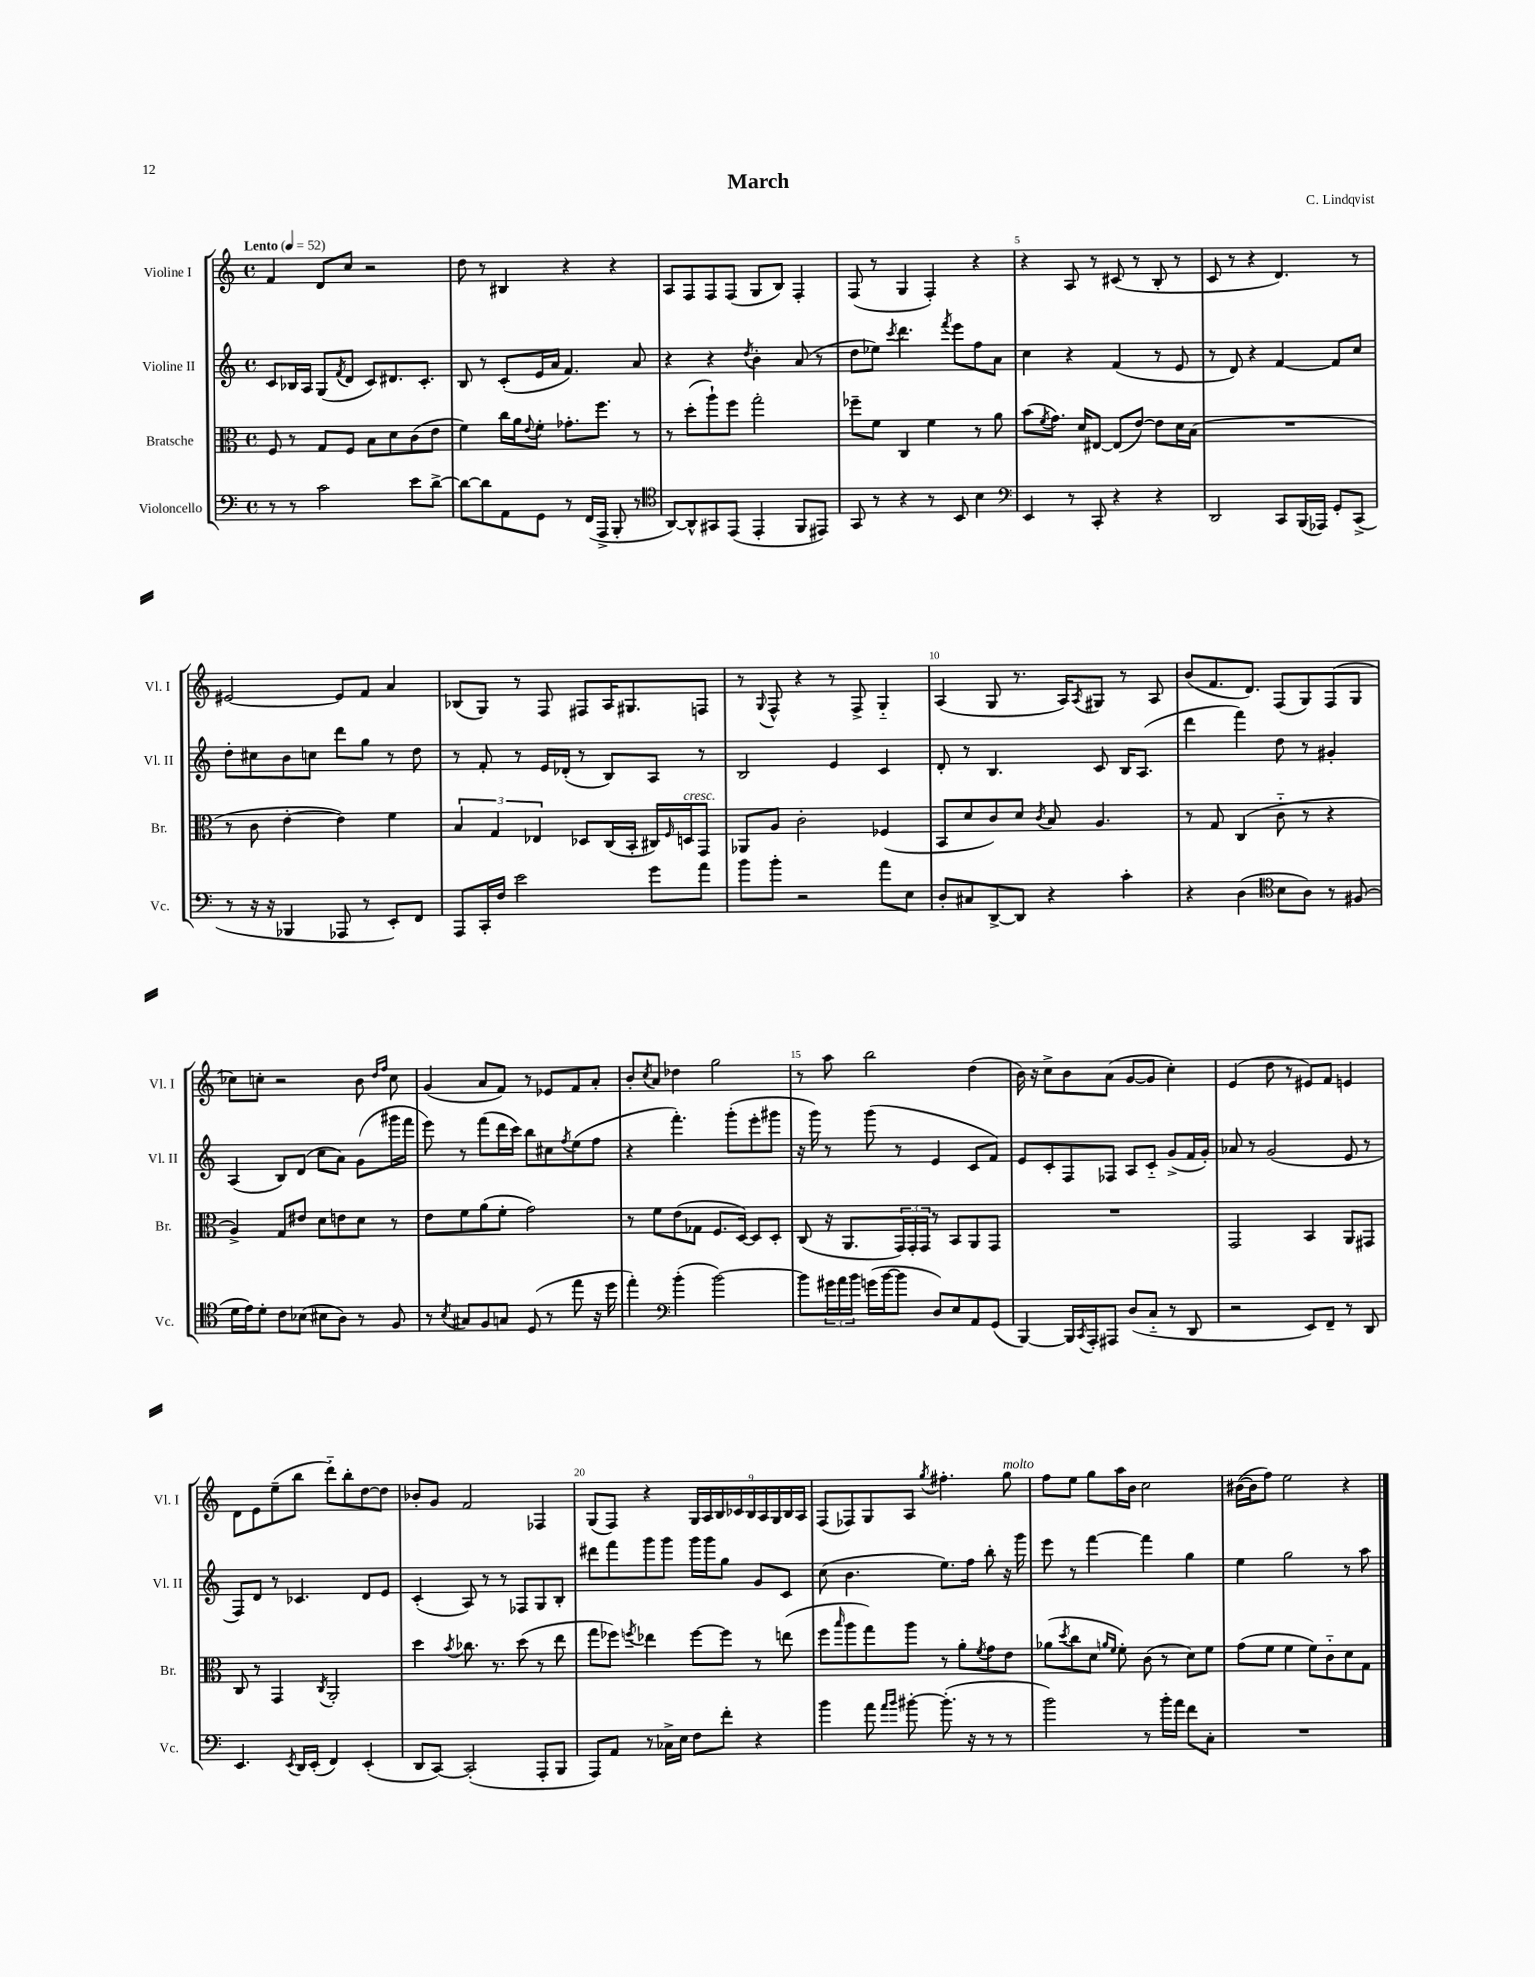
\header { title = "March" composer = "C. Lindqvist" }
<<
\new StaffGroup <<
\new Staff = "s0" \with { instrumentName = "Violine I" shortInstrumentName = "Vl. I" } {
    \clef treble \key c \major \defaultTimeSignature \time 4/4 \tempo "Lento" 4 = 52
    f'4 d'8 c''8 r2 |
    d''8 r8 bis4 r4 r4 |
    a8 f8 f8 f8( g8 b8) f4-. |
    f8( r8 g4 f4-.) r4 |
    r4 a8 r8 cis'8( r8 b8-. r8 |
    c'8 r8 r4 d'4.) r8 |
    eis'2~ eis'8 f'8 a'4 |
    bes8( g8) r8 f8 fis8 a16 gis8. f8 |
    r8 \appoggiatura { g8 } f8-^ r4 r8 f8-> g4-_ |
    a4( g8 r8. a16) \acciaccatura { a8 } gis8 r8 a8 |
    b'8( f'8. d'8.) f8( g8) f8( g8 |
    ces''8) c''8-. r2 b'8 \grace { d''16 f''16 } c''8 |
    g'4( a'8 f'8) r8 ees'8 f'8 a'8-. |
    b'8-. \acciaccatura { c''8 } a'8 des''4 g''2 |
    r8 a''8 b''2 d''4( |
    b'16) r16 c''8-> b'8 a'8( g'8~ g'8 c''4-.) |
    e'4( d''8 r8 eis'8) f'8 e'4 |
    d'8 e'8 e''8--( b''8 d'''8-_) b''8-. d''8~ d''8 |
    bes'8-. g'8 f'2 fes4 |
    g8( f8) r4 \tuplet 9/8 { g16 a16 b16 ces'16 b16 a16 g16 b16 a16 } |
    f8( fes8) g8 a8 \acciaccatura { g''8 } fis''4.-. g''8^\markup { \italic "molto" } |
    f''8 e''8 g''8 a''16 b'16 c''2 |
    bis'16~( bis'16 f''8) e''2 r4 \bar "|." |
}
\new Staff = "s1" \with { instrumentName = "Violine II" shortInstrumentName = "Vl. II" } {
    \clef treble \key c \major \defaultTimeSignature \time 4/4
    c'8 bes16 a16 g8( \acciaccatura { f'8 } d'8 c'8) dis'8. c'8.-. |
    b8 r8 c'8-.( e'16 a'16 f'4.) a'8 |
    r4 r4 \acciaccatura { d''8 } b'4-. a'8( r8 |
    d''8 ees''8) \acciaccatura { c'''8 } d'''4. \acciaccatura { f'''8 } e'''8 f''8 a'8 |
    c''4 r4 f'4( r8 e'8 |
    r8 d'8) r4 f'4~ f'8 c''8 |
    d''8-. cis''8 b'8 c''8 d'''8 g''8 r8 d''8 |
    r8 f'8-. r8 e'16 des'16-.( r8 b8) a8 r8 |
    b2 e'4 c'4 |
    d'8-. r8 b4. c'8 b16 a8.( |
    d'''4 f'''4) d''8 r8 gis'4-. |
    a4( b8) d'8( c''8 a'8) g'8( gis'''16 f'''16 |
    e'''8) r8 f'''8( d'''16 c'''16) b''8 cis''8 \acciaccatura { f''8 } e''8( f''8 |
    r4 f'''4.-.) g'''8-.( e'''8-. gis'''8 |
    r16 g'''16) r8 g'''8( r8 e'4 c'8 f'8) |
    e'8 c'8-. f8 fes8 a8 c'8-_ g'8->( f'16 g'16-.) |
    aes'8 r8 g'2( e'8 r8 |
    f8) d'8 r8 ces'4. d'8 e'8 |
    c'4-.( a8) r8 r8 fes8 g8 b8-. |
    dis'''8 f'''8 g'''8 g'''8 g'''16 g'''16 g''8 g'8 c'8 |
    c''8( b'4. e''8.) f''16 b''8-. r16 g'''16 |
    e'''8 r8 f'''4~ f'''4 g''4 |
    e''4 g''2 r8 a''8 \bar "|." |
}
\new Staff = "s2" \with { instrumentName = "Bratsche" shortInstrumentName = "Br." } {
    \clef alto \key c \major \defaultTimeSignature \time 4/4
    f8 r8 g8 f8 b8 d'8 c'8( e'8 |
    f'4) c''16 a'16 \appoggiatura { e'8 } f'8-. ges'8.-. f''8. r8 |
    r8 d''8-.( a''8-!) f''8 g''2-. |
    fes''8-- f'8 c4 f'4 r8 a'8 |
    b'8( \acciaccatura { f'8 } g'8.) d'16 eis8~ eis8( e'8~) e'8 d'16 b16( |
    R1 |
    r8 c'8 e'4~-. e'4) f'4 |
    \tuplet 3/2 { b4 g4 ees4 } des8 c16( b,16-. cis16) \grace { f16 } d16^\markup { \italic "cresc." } g,8 |
    aes,8 a8 c'2-. fes4( |
    b,8 d'8 c'8) d'8 \acciaccatura { c'8 } b8 a4. |
    r8 g8 c4( c'8-_ r8 r4 |
    a4->) g8 eis'8 d'8 e'8 d'8 r8 |
    e'8 f'8 a'8( f'8-. g'2) |
    r8 f'8 e'8( ges8 f8. d16~) d8 d8-. |
    c8( r16 a,8. \tuplet 3/2 { g,16) g,16-. g,16 } r8 b,8 a,8 g,8 |
    R1 |
    g,2 b,4 a,8 gis,8 |
    c8 r8 g,4 \acciaccatura { c8 } a,2-. |
    d''4 \acciaccatura { b'8 } ces''8. r8. d''8( r8 e''8 |
    g''8 fes''8) \acciaccatura { f''8 } ees''4 f''8~ f''8 r8 e''8( |
    f''8 \grace { b''16 } a''8 g''8) a''8 r8 a'8-. \acciaccatura { f'8 } g'8 e'8 |
    aes'8( \acciaccatura { d''8 } c''8 d'8 \grace { a'16 f'16 } f'8-.) c'8( r8 d'8) f'8 |
    g'8( f'8 f'4 f'8) c'8-_ d'8 g8 \bar "|." |
}
\new Staff = "s3" \with { instrumentName = "Violoncello" shortInstrumentName = "Vc." } {
    \clef bass \key c \major \defaultTimeSignature \time 4/4
    r8 r8 c'2 e'8 d'8~-> |
    d'8~ d'8 a,8 g,8 r8 f,16( a,,16-> b,,8-. r8 |
    \clef tenor a,8~) a,8-^ gis,8 e,8( e,4-. f,8 eis,8) |
    g,8 r8 r4 r8 b,8 b4 |
    \clef bass e,4 r8 c,8-. r4 r4 |
    d,2 c,8 b,,16( aes,,16) g,8-. c,8->( |
    r8 r16 r16 bes,,4 aes,,8 r8 e,8-.) f,8 |
    a,,8 c,16-. f16 e'2 g'8 a'8 |
    b'8 b'8-. r2 a'8 e8 |
    d8-. cis8 d,8~-> d,8 r4 c'4-. |
    r4 d4( \clef tenor b8 a8) r8 fis8( |
    d'16 e'16) d'8-. c'8 bes8( bis8 a8) r8 f8 |
    r8 \acciaccatura { b8 } gis8 f8 g8 d8( r8 e''8 r16 d''16 |
    e''4-.) \clef bass b'4-.( b'2~) |
    b'8 \tuplet 3/2 { gis'16 a'16 b'16 } g'16( b'16~ b'8 d8) e8 a,8 g,8( |
    b,,4~) b,,16 \acciaccatura { c,8 } a,,16-. ais,,8 d8( c8-_ r8 d,8 |
    r2 e,8) f,8-- r8 d,8 |
    e,4. \acciaccatura { e,8 } d,16 e,16-.( f,4) e,4-.( |
    d,8 c,8~) c,2-.( a,,8-. b,,8 |
    a,,8) a,8 r8 ces16-> e16 f8 f'8-. r4 |
    b'4 a'8 \grace { a'16 b'16 } bis'8~-. bis'8.-.( r16 r8 r8 |
    b'2) r8 b'16-. a'16 f'8 c8-. |
    R1 \bar "|." |
}
>>
>>
\layout { \context { \Score \override BarNumber.break-visibility = ##(#f #t #t) barNumberVisibility = #(every-nth-bar-number-visible 5) } }
